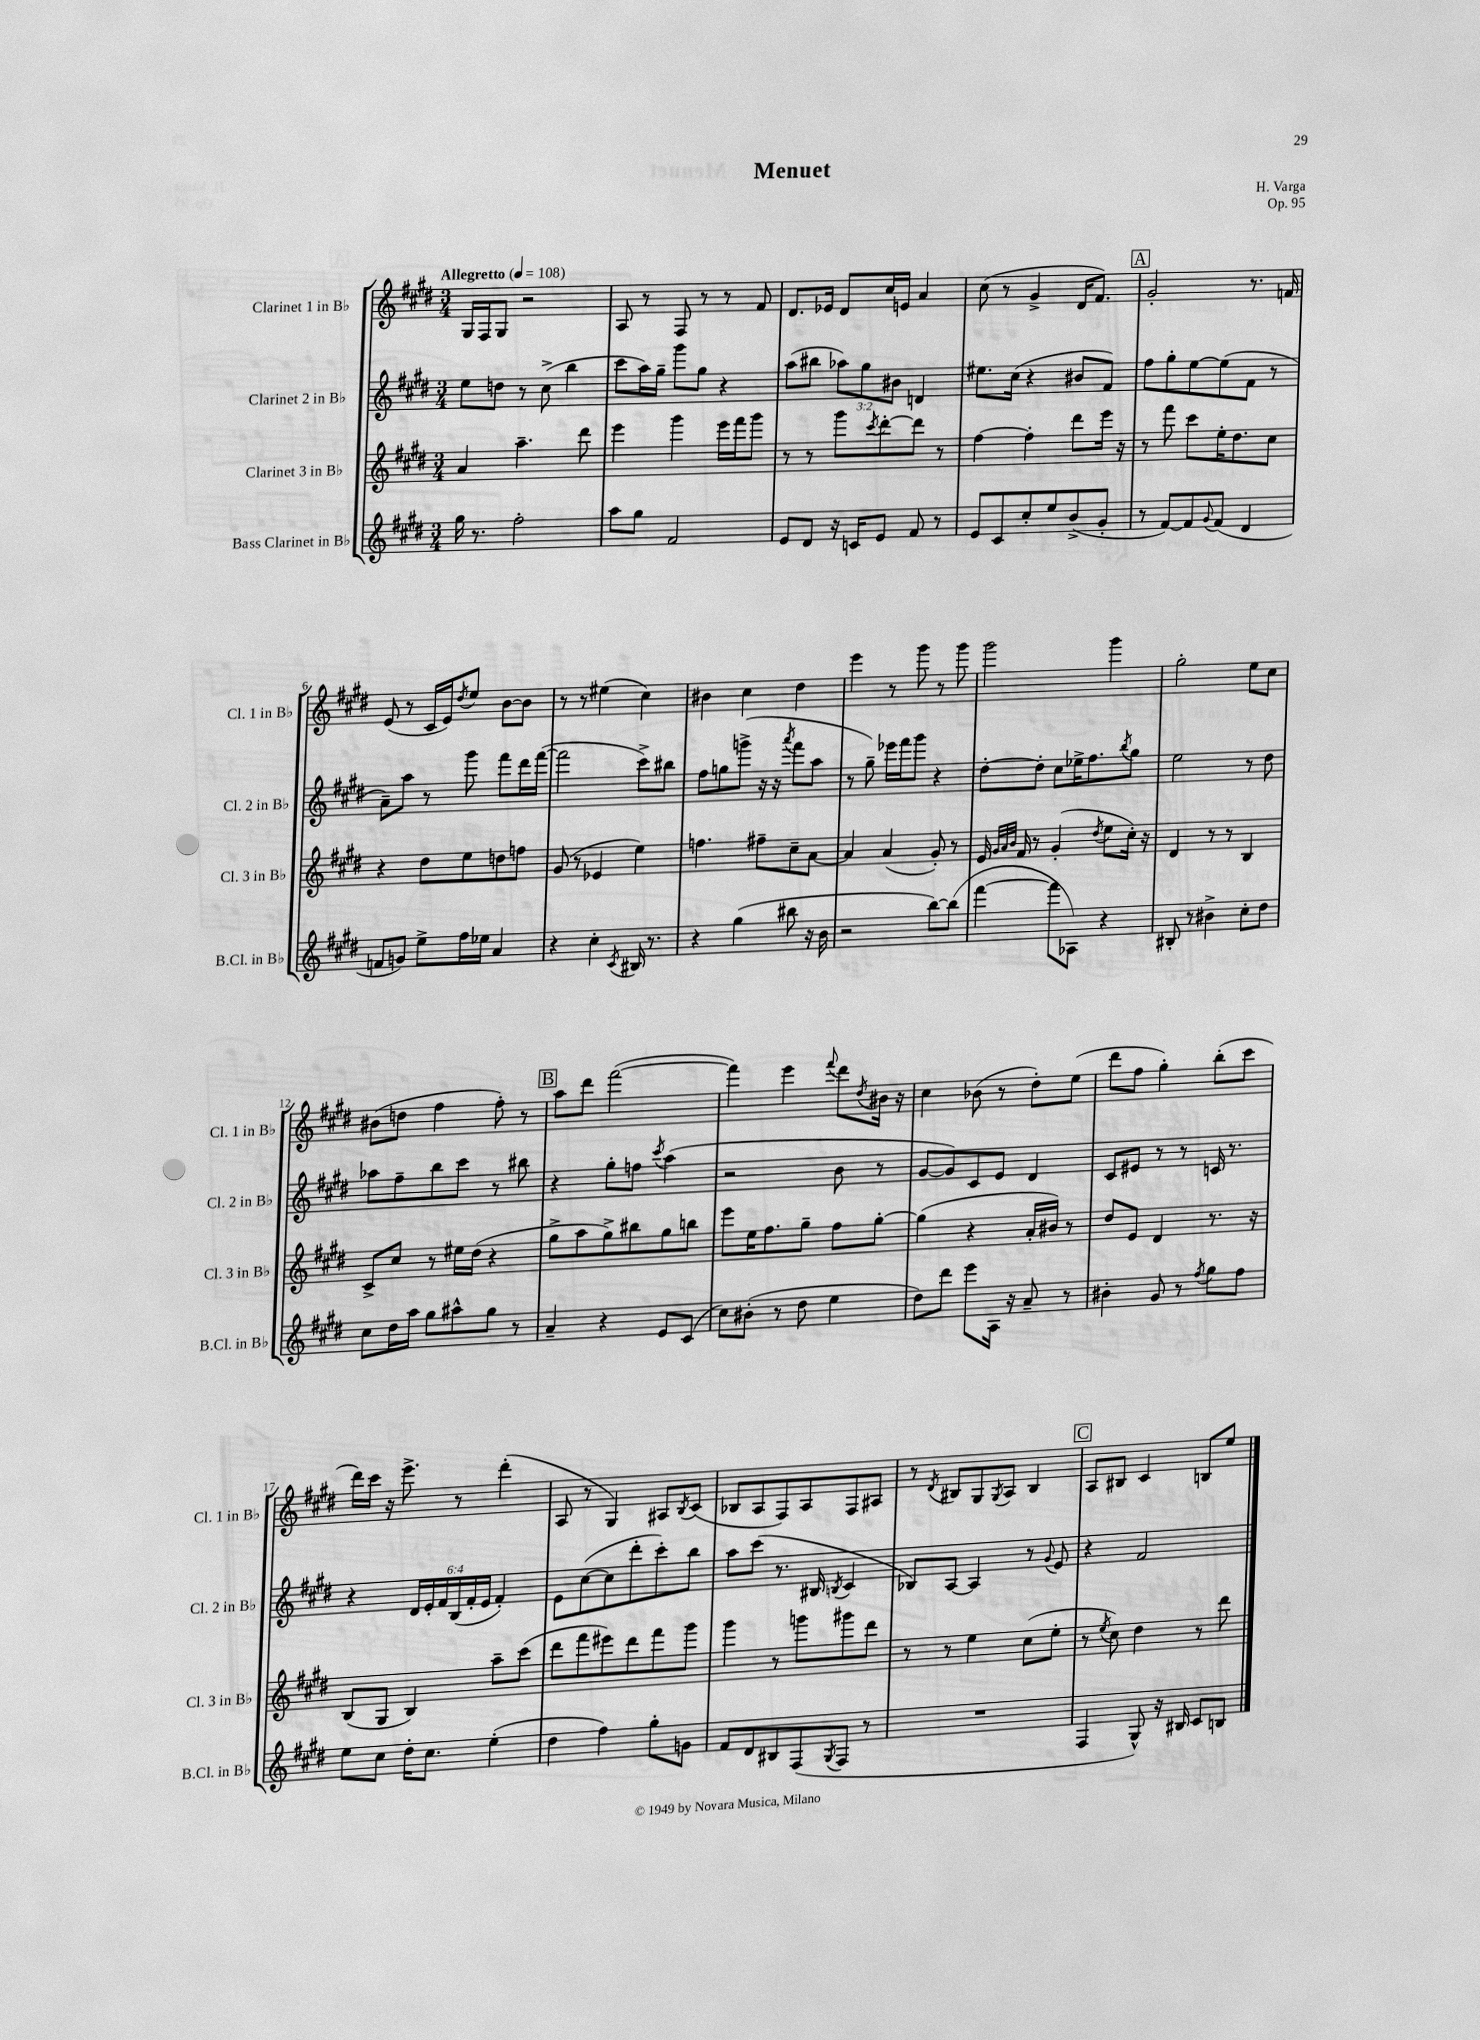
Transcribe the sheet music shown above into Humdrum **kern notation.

**kern	**kern	**kern	**kern
*part4	*part3	*part2	*part1
*staff4	*staff3	*staff2	*staff1
*I"Bass Clarinet in B♭	*I"Clarinet 3 in B♭	*I"Clarinet 2 in B♭	*I"Clarinet 1 in B♭
*I'B.Cl. in B♭	*I'Cl. 3 in B♭	*I'Cl. 2 in B♭	*I'Cl. 1 in B♭
*clefG2	*clefG2	*clefG2	*clefG2
*k[f#c#g#d#]	*k[f#c#g#d#]	*k[f#c#g#d#]	*k[f#c#g#d#]
*M3/4	*M3/4	*M3/4	*M3/4
*MM108	*MM108	*MM108	*MM108
=1	=1	=1	=1
!	!	!	!LO:TX:a:B:t=Allegretto
16gg#\	4a/	8ee\L	16G#/LL
8.r	.	.	16F#/J
.	.	8ddn\J	8G#/J
2ff#'\	4.aa~\	8r	2r
.	.	(8cc#^\	.
.	.	4bb\	.
.	8ddd#\	.	.
=2	=2	=2	=2
8aa\L	4eee\	8ccc#\L	8A/
8gg#\J	.	16aa\L)	8r
.	.	16gg#~\JJ	.
2f#/	4ggg#\	8ggg#\L	8F#/
.	.	8gg#\J	8r
.	16eee\LL	4r	8r
.	16fff#\J	.	.
.	8ggg#\J	.	8f#/
=3	=3	=3	=3
8e/L	8r	(8aa\L	8.d#/L
8d#/J	8r	8bb#X\J	.
.	.	.	16e-X/Jk
16r	8ggg#\L	12aa-X\L)	8d#/L
16cn/KL	.	.	.
.	.	12gg#\	.
.	8qccc#/	.	.
8e/J	[8ddd#'\	.	16cc#/L
.	.	12b#X\J	.
.	.	.	16en/JJ
8f#/	8ddd#\J]	4dn/	4a/
8r	8r	.	.
=4	=4	=4	=4
8e/L	[4ff#\	8.ee#X\L	(8cc#\
8c#/	.	.	8r
.	.	(16cc#\Jk	.
8cc#'/	4ff#'\]	4r	4g#^/
8ee/	.	.	.
(8b^/	8ddd#\L	8b#X/L	16d#/KL
.	.	.	8.f#/J)
8g#'/J	16eee\Jk	8f#/J)	.
.	16r	.	.
!!LO:REH:place=s1:t=A
=5	=5	=5	=5
8r	8r	8ff#\L	2g#'/
[8f#/L)	8fff#\	8gg#'\	.
8f#/]	8ccc#\L	[8ee\	.
8qqg#/	.	.	.
(8f#/J	16ee'\K	(8ee\]	.
.	8.dd#\	.	.
4d#/	.	8f#\J	8.r
.	8cc#\J	8r	.
.	.	.	16fn/
!!LO:LB:g=z
=6	=6	=6	=6
8fn/L	4r	8a~\L)	(8e/
8gn/J)	.	8aa\J	8r
8ee^\L	8dd#\L	8r	16c#/LL
.	.	.	16e/J)
.	.	.	8qdd#/
16ff#\L	8ee\	8ggg#\	8ee/J
16ee-X\JJ	.	.	.
4a/	8ddn\	8fff#\L	[8b\L
.	8ffn\J	16ddd#\L	8b\J]
.	.	([16fff#\JJ	.
=7	=7	=7	=7
4r	(8g#/	2fff#\]	8r
.	8r	.	8r
4cc#'\	4e-X/	.	(4ee#X\
8qc#/	.	.	.
16B#X/	4ee\)	8ccc#^\L)	4cc#\)
8.r	.	.	.
.	.	8bb#X\J	.
=8	=8	=8	=8
4r	4.ffn\	8ff#\L	4b#X\
.	.	8ggn\	.
(4gg#\	.	(8gggn^\J	4cc#\
.	8ff#X~\L	16r	.
.	.	16r	.
.	.	8qaaa/	.
8bb#X\	8cc#~\	8fff#\L	4dd#\
16r	[8a\J	8aa\J	.
16b\	.	.	.
=9	=9	=9	=9
2r	4a/]	8r	4eee\
.	.	8gg#~\)	.
.	(4a/	16eee-X\LL	8r
.	.	16fff#\J	.
.	.	8ggg#\J	8ggg#\
[8bb\L)	8g#'/)	4r	8r
(8bb\J]	8r	.	8ggg#\
=10	=10	=10	=10
[4fff#\	16e/	[8dd#'\L	2ggg#\
.	32qqg#/LLL	.	.
.	32qqa/	.	.
.	32qqb/JJJ	.	.
.	16f#/	.	.
.	8r	8dd#'\J]	.
8fff#\L]	(4g#'/	8cc#\L	.
8A-X\J)	.	16ee-X^\K	.
.	.	8.ff#\	.
.	8qdd#/	.	.
4r	8ee\L	.	4ggg#\
.	.	8qbb/	.
.	16cc#'\Jk)	8gg#\J	.
.	16r	.	.
=11	=11	=11	=11
8B#X'/	4d#/	2ee\	2gg#'\
8r	.	.	.
4b#X^\	8r	.	.
.	8r	.	.
8cc#'\L	4B/	8r	8ee\L
8dd#\J	.	8dd#\	8cc#\J
!!LO:LB:g=z
=12	=12	=12	=12
8cc#\L	8c#^/L	8aa-X\L	(8b#X\L
16dd#\L	8cc#/J	8ff#~\	8ddn\J
16aa\JJ	.	.	.
8gg#\L	8r	8bb\	4ff#\
8aa#X^^\	16ee#X\LL	8ccc#\J	.
.	(16dd#\JJ	.	.
8gg#\J	4r	8r	8ff#'\)
8r	.	8bb#X\	8r
!!LO:REH:place=s1:t=B
=13	=13	=13	=13
4a~/	8gg#^\L	4r	8aa\L
.	8aa\	.	8ddd#\J
4r	8gg#^\)	8gg#'\L	([2fff#\
.	8bb#X\	8ffn\J	.
.	.	8qccc#/	.
8e/L	8gg#\	(4aa\	.
(8c#/J	8bbn\J	.	.
=14	=14	=14	=14
8cc#\L)	8eee\L	2r	4fff#\])
(8b#X'\J	16ee\K	.	.
.	8.ff#\	.	.
8r	.	.	4eee\
8dd#\	8gg#~\J	.	.
.	.	.	8qqfff#/
4ee\	8ff#\L	8b\	8ddd#\L
.	.	.	8qdd#/
.	[8gg#'\J	8r	16b#X\Jk
.	.	.	16r
=15	=15	=15	=15
8dd#\L)	(4gg#\]	[8g#/L	4cc#\
8ddd#\J	.	8g#/])	.
8eee\L	4r	8c#/	(8b-X\
16A\Jk	.	8e/J	8r
16r	.	.	.
8a~/	16a'/LL	4d#/	8dd#'\L)
.	16b#X/JJ)	.	.
8r	8r	.	(8ee\J
=16	=16	=16	=16
4b#X'\	8dd#/L	8c#/L	8ddd#\L
.	8e/J	8e#X/J	8ff#\J
8g#/	4d#/	8r	4gg#'\)
8r	.	8r	.
8qff#/	.	.	.
8gg#\L	8.r	16cn/	(8bb'\L
.	.	8.r	.
8ff#\J	.	.	8ccc#\J
.	16r	.	.
!!LO:LB:g=z
=17	=17	=17	=17
8ee\L	(8B/L	4r	16ddd#\LL)
.	.	.	16ccc#\JJ
8cc#\J	8G#/J	.	16r
.	.	.	8.eee^\
16dd#'\KL	4B/)	24d#/LL	.
.	.	24e'/	.
8.cc#\J	.	.	.
.	.	24f#/	.
.	.	(24B/	8r
.	.	24f#'/	.
.	.	24e/JJ	.
(4ee'\	8aa~\L	4f#'/)	(4ddd#'\
.	(8ccc#\J	.	.
=18	=18	=18	=18
4dd#\	8ddd#\L	8e\L	8A/
.	8fff#\	([8cc#\	8r
4ff#\)	8eee#X\)	8cc#\]	4G#/)
.	8ddd#\	8ddd#'\	.
8gg#'\L	8fff#\	8ccc#'\)	8A#X/L
.	.	.	8qB/
8gn\J	8ggg#\J	8bb\J	(8c#/J
=19	=19	=19	=19
8f#/L	4ggg#\	8aa\L	8B-X/L
8d#/	.	(8ccc#\J	8A/
8B#X/	8r	8.r	8F#/)
(8F#/	8gggn\L	.	8A/
.	.	16B#X/	.
8qG#/	.	8qBn/	.
8F#/J	8ggg#X\	4c#/	8F#/
8r	8ddd#\J	.	8A#X/J
=20	=20	=20	=20
2.r	8r	8B-X/L)	8r
.	.	.	8qd#/
.	8r	[8A/J	8B#X/L
.	4ee\	4A/]	8G#/
.	.	.	8qG#/
.	.	.	8A/J
.	(8cc#\L	8r	4B#/
.	.	8qqg#/	.
.	8ee'\J	8e/	.
!!LO:REH:place=s1:t=C
=21	=21	=21	=21
4F#/	8r	4r	8A/L
.	8qee/	.	.
.	8cc#\)	.	8B#X/J
8G#^^/)	4dd#\	2f#/	4c#/
16r	.	.	.
16B#X/	.	.	.
8c#/L	8r	.	8Bn/L
8Bn/J	8ddd#\	.	8ee/J
==	==	==	==
*-	*-	*-	*-
